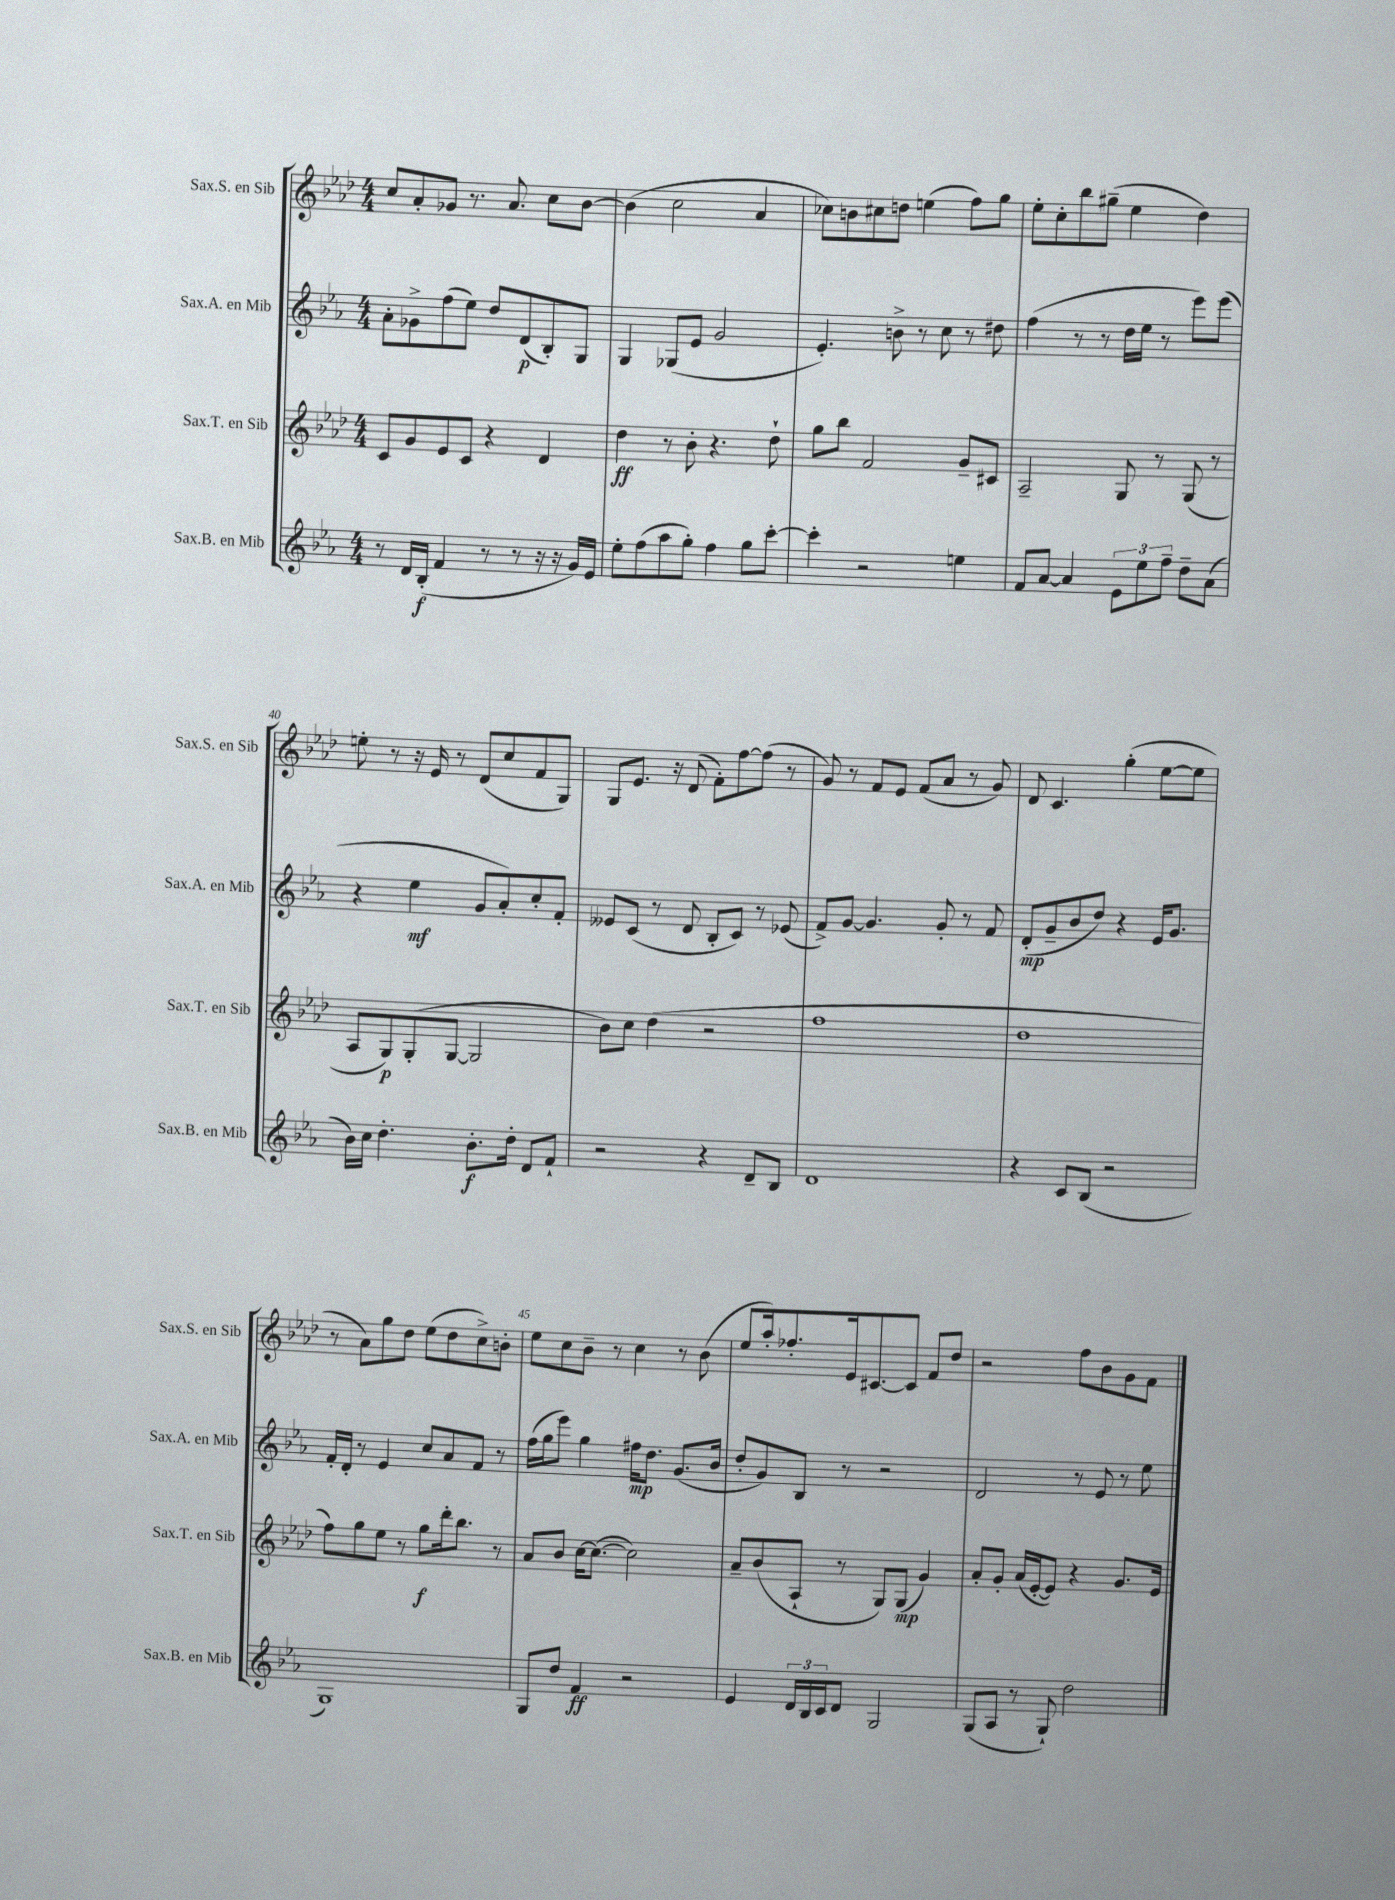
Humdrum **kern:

**kern	**kern	**kern	**kern
*staff4	*staff3	*staff2	*staff1
*clefG2	*clefG2	*clefG2	*clefG2
*k[b-e-a-]	*k[b-e-a-d-]	*k[b-e-a-]	*k[b-e-a-d-]
*M4/4	*M4/4	*M4/4	*M4/4
8r	8c/L	8a-'\L	8cc/L
16d/LL	8g/	8g-^\	8a-'/
(16B-'/JJ	.	.	.
4f/	8e-/	(8ff\	8g-/J
.	8c/J	8ee-\J)	8.r
8r	4r	8dd/L	.
.	.	.	8.a-/
8r	.	(8d/	.
16r	4d-/	8B-'/)	8cc\L
16r	.	.	.
16g/LL)	.	8G/J	[8b-\J
16e-/JJ	.	.	.
=	=	=	=
8ee-'\L	4dd-\	4G/	(4b-\]
(8ff\	.	.	.
8aa-\	8r	(8G-/L	2cc\
8gg'\J)	8b-'\	8e-/J	.
4ff\	4.r	2g/	.
8gg\L	.	.	4a-/
[8ccc'\J	8dd-`\	.	.
=	=	=	=
4ccc'\]	8gg\L	4.e-'/)	8cc-\L)
.	8bb-\J	.	8b\
2r	2f/	.	8cc#\
.	.	8b^\	8dd\J
.	.	8r	(4ee\
.	.	8cc\	.
4ee\	8g~/L	8r	8ff\L)
.	8c#/J	8dd#\	8gg\J
=	=	=	=
8f/L	2A-~/	(4ff\	8ee-'\L
[8a-/J	.	.	8cc'\
4a-/]	.	8r	8bb-\
.	.	8r	(8gg#~\J
12e-\L	8G/	16dd\LL	4ee-\
.	.	16ee-\JJ	.
12ee-\	.	.	.
.	8r	8r	.
12ff~\J	.	.	.
8dd~\L	(8G/	8eee-\L)	4dd-\)
(8a-\J	8r	(8eee-\J	.
=	=	=	=
16b-\LL)	8A-/L	4r	8ee'\
16cc\JJ	.	.	.
4.dd'\	8G/)	.	8r
.	(8G'/	4ee-\	16r
.	.	.	16e-/
.	[8G/J	.	8r
8.b-'\L	2G/]	8g/L	(8d-/L
.	.	8a-'/)	8cc/
16dd'\Jk	.	.	.
8d/L	.	8cc'/	8f/
8f`/J	.	8f'/J	8G/J)
=	=	=	=
2r	8b-\L)	8e--/L	8G/L
.	8cc\J	(8c/J	8.e-/J
.	(4dd-\	8r	.
.	.	.	16r
.	.	8d/	(8d-/
4r	2r	8B-'/L	8f'\L)
.	.	8c/J)	[8ff\
8d~/L	.	8r	(8ff\]J
8B-/J	.	(8e-/	8r
=	=	=	=
1d	1ff	8f^/L)	8g/)
.	.	[8g/J	8r
.	.	4.g/]	8f/L
.	.	.	8e-/J
.	.	.	(8f/L
.	.	8g'/	8a-/J
.	.	8r	8r
.	.	8f/	8g/)
=	=	=	=
4r	1dd-	(8d'/L	8d-/
.	.	8g~/	4.c/
8c/L	.	8b-/	.
(8B-/J	.	8dd/J)	.
2r	.	4r	(4gg'\
.	.	16e-/LK	[8ee-\L
.	.	8.g/J	.
.	.	.	8ee-\]J
=	=	=	=
1G)	8ff\L)	16f'/LL	8r
.	.	16d'/JJ	.
.	8gg\	8r	8a-\L)
.	8ee-\J	4e-/	8gg\
.	8r	.	8dd-\J
.	8gg\L	8cc/L	(8ee-\L
.	16ddd-'\k	8a-/	8dd-\
.	8.bb-\J	.	.
.	.	8f/J	8cc^\)
.	8r	8r	8b'\J
=	=	=	=
8G/L	8a-/L	(16ff\LL	8ee-\L
.	.	16gg\J	.
8dd/J	8b-/J	8eee-\J)	8cc\
4f/	[16cc\LK	4gg\	8b-~\J
.	(8.cc\_J	.	.
.	.	.	8r
2r	2cc\])	16ff#\LK	4cc\
.	.	8.dd\J	.
.	.	(8.g/L	8r
.	.	.	(8b-\
.	.	16b-/Jk	.
=	=	=	=
4e-/	8a-~/L	8dd'/L	8ee-/L
.	(8b-/	8g/)	16aa-'/k)
.	.	.	8.ff-'/
24d/LL	8A-`/J	8B-/J	.
24B-/	.	.	.
24c/J	.	.	.
8d/J	8r	8r	16e-/k
.	.	.	[8.c#/
2G/	8G/L)	2r	.
.	(8G/J	.	8c#/]J
.	4g/)	.	8f/L
.	.	.	8dd-/J
=	=	=	=
(8G/L	8a-'/L	2d/	2r
8A-/J	8g'/J	.	.
8r	(16a-/LL	.	.
.	[16e-'/J	.	.
8G`/)	8e-/]J)	.	.
2dd\	4r	8r	8ff\L
.	.	8e-/	8b-\
.	8.g/L	8r	8g\
.	.	8ee-\	8f\J
.	16e-/Jk	.	.
==	==	==	==
*-	*-	*-	*-
